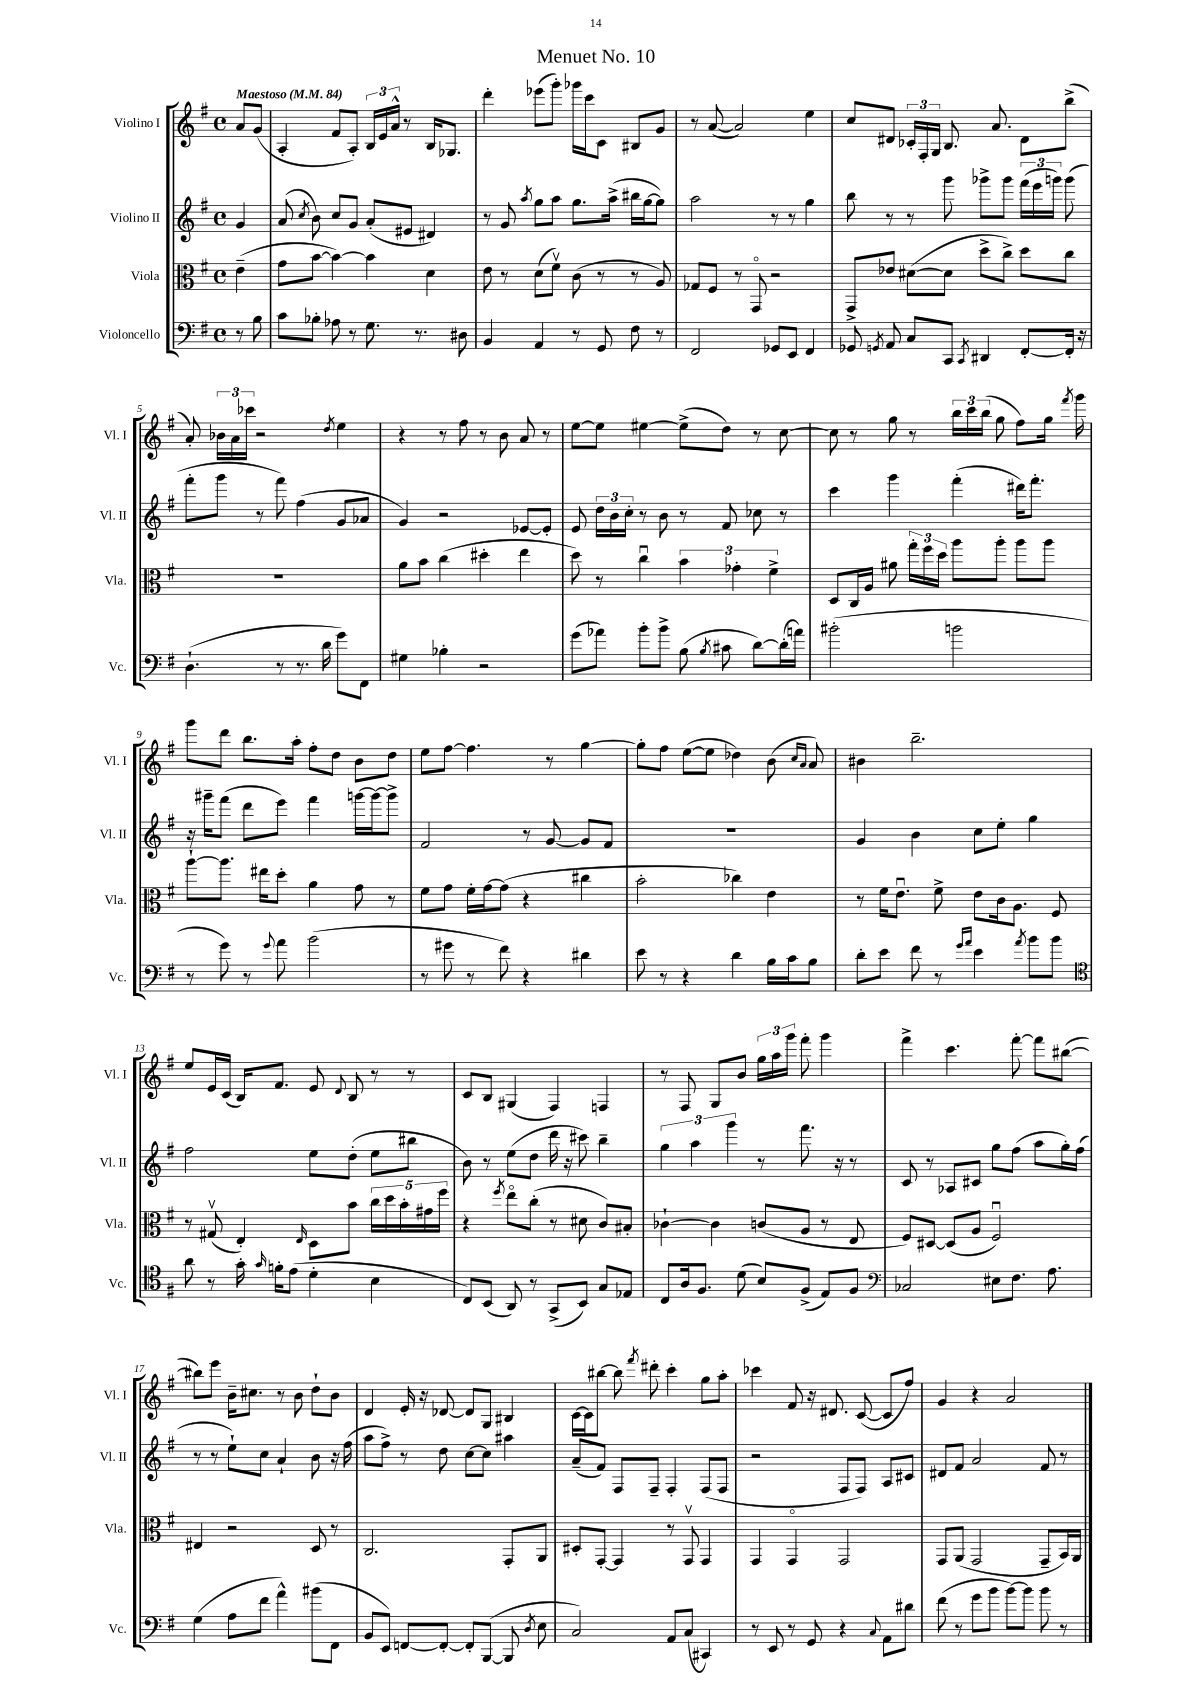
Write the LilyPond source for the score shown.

\header { title = "Menuet No. 10" }
<<
\new StaffGroup <<
\new Staff = "s0" \with { instrumentName = "Violino I" shortInstrumentName = "Vl. I" } {
    \clef treble \key g \major \defaultTimeSignature \time 4/4 \partial 4 \tempo "Maestoso" 4 = 84
    \autoBeamOff a'8[ g'8]( |
    a4-. fis'8[ a8]-.) \tuplet 3/2 { b16[ e'16 a'16]-^ } r8 b16[ ges8.] |
    d'''4-. ees'''8[( g'''8]-.) ges'''16[ c'''16 c'8] bis8[ g'8] |
    r8 a'8~( a'2) e''4 |
    c''8[ dis'8] \tuplet 3/2 { ces'16[-. fis16-. g16] } b8. a'8. dis'8[ b''8]->( |
    a'8-.) \tuplet 3/2 { bes'16[ a'16 ces'''16] } r2 \acciaccatura { d''8 } e''4 |
    r4 r8 fis''8 r8 b'8 a'8 r8 |
    e''8[~ e''8] eis''4~ eis''8[->( d''8]) r8 c''8~ |
    c''8 r8 g''8 r8 \tuplet 3/2 { b''16[ c'''16 b''16]( } g''8 fis''8[) g''16] \acciaccatura { fis'''8 } g'''16 |
    g'''8[ d'''8] b''8.[ a''16]-. fis''8[-. d''8] b'8[ d''8] |
    e''8[ fis''8]~ fis''4. r8 g''4~ |
    g''8[-. fis''8] e''8[~( e''8] des''4) b'8( \grace { c''16[ a'16] } a'8) |
    bis'4 b''2.-- |
    e''8[ e'16 c'16]( b16[) fis'8.] e'8 \appoggiatura { d'8 } b8 r8 r8 |
    c'8[ b8] gis4( fis4) f4 |
    r8 fis8 g8[ b'8] \tuplet 3/2 { g''16[ a''16 g'''16] } fis'''8-. g'''4 |
    fis'''4-> c'''4. fis'''8~-. fis'''8[ bis''8]~( |
    bis''8[) e'''8] b'16[-- cis''8.] r8 b'8 d''8[-! b'8] |
    d'4 e'16-. r16 des'8~ des'8[ g8] bis4 |
    c'16[~ c'16 bis''8]~ bis''8 \acciaccatura { fis'''8 } dis'''8-. c'''4-. g''8[ a''8]-. |
    ces'''4 fis'8 r16 dis'8. c'8~( c'8[ fis''8]) |
    g'4 r4 a'2 \bar "|." |
}
\new Staff = "s1" \with { instrumentName = "Violino II" shortInstrumentName = "Vl. II" } {
    \clef treble \key g \major \defaultTimeSignature \time 4/4 \partial 4
    \autoBeamOff g'4 |
    a'8( \acciaccatura { c''8 } b'8) c''8[ g'8] a'8[-.( eis'8] dis'4) |
    r8 g'8 \acciaccatura { a''8 } g''8[ a''8] g''8.[ a''16]->( bis''16[ g''16~ g''8]) |
    a''2 r8 r8 g''4 |
    b''8 r8 r8 g'''8 ges'''8[-> ges'''8] \tuplet 3/2 { fis'''16[( e'''16 g'''16]) } g'''8( |
    fis'''8[-. g'''8] r8 fis'''8) fis''4( g'8[ aes'8] |
    g'4) r2 ees'8[~ ees'8]-. |
    e'8 \tuplet 3/2 { d''16[ b'16 c''16]-. } r8 b'8 r8 fis'8 ces''8 r8 |
    c'''4 g'''4 fis'''4-.( dis'''16[) fis'''8.]-. |
    r16 gis'''16[-- fis'''8]( d'''8[ e'''8]) fis'''4 g'''16[~ g'''16~ g'''8]-> |
    fis'2 r8 g'8~ g'8[ fis'8] |
    R1 |
    g'4 b'4 c''8[ e''8]-. g''4 |
    fis''2 e''8[ d''8]-.( e''8[ bis''8] |
    b'8) r8 e''8[( d''8] d'''16 r16 cis'''8) b''4-- |
    \tuplet 3/2 { g''4 a''4 g'''4 } r8 fis'''8. r16 r8 |
    c'8 r8 aes8[ cis'8] g''8[ fis''8]( a''8[ g''16-.) fis''16]( |
    r8 r8 e''8[-!) c''8] a'4-! b'8 r16 fis''16( |
    a''8[ fis''8]->) r8 d''8 c''8[~ c''8] ais''4 |
    a'8[--( fis'8]) fis8[ fis8]-- fis4-. fis8[( fis8] |
    r2 fis8[ fis8]) a8[ cis'8] |
    dis'8[ fis'8] a'2 fis'8 r8 \bar "|." |
}
\new Staff = "s2" \with { instrumentName = "Viola" shortInstrumentName = "Vla." } {
    \clef alto \key g \major \defaultTimeSignature \time 4/4 \partial 4
    \autoBeamOff e'4--( |
    g'8[ b'8]~ b'4~) b'4 d'4 |
    e'8 r8 d'8[( fis'8]\upbow) c'8( r8 r8 a8) |
    ges8[ fis8] r8 g,8\flageolet r2 |
    g,8[-> ees'8] dis'8[~( dis'8] d''8[-> c''8]->) d''8[ c''8] |
    R1 |
    a'8[ b'8] c''4( dis''4-. e''4 |
    d''8) r8 c''4\downbow \tuplet 3/2 { b'4 ges'4-. fis'4-> } |
    d8[ c16 a16] ais'8 \tuplet 3/2 { g''16[-. fis''16 d''16] } a''8[ a''8]-. a''8[ a''8] |
    a''8[~-! a''8.] eis''16[ d''8]-. a'4 g'8 r8 |
    fis'8[ g'8] fis'16[-. g'16~ g'8]( r4 cis''4 |
    b'2-. ces''4) e'4 |
    r8 fis'16[ e'8.]\downbow fis'8-> e'8[ c'16 a8.] fis8 |
    r8 gis8\upbow( e4-.) \grace { e16 } d8[ b'8] \tuplet 5/4 { c''16[ d''16 b'16-. gis'16 fis''16] } |
    r4 \acciaccatura { fis''8 } e''8[\flageolet c''8]-.( r8 dis'8 c'8[) bis8]-. |
    ces'4~-! ces'4 c'8[( a8] r8 e8 |
    fis8[) dis8]~ dis8[( a8] fis2\downbow) |
    eis4 r2 d8 r8 |
    c2. g,8[-. a,8] |
    dis8[-. g,8]~-. g,4 r8 g,8\upbow g,4 |
    g,4 g,4\flageolet g,2 |
    g,8[ a,8]( g,2 g,8[-- b,16) a,16] \bar "|." |
}
\new Staff = "s3" \with { instrumentName = "Violoncello" shortInstrumentName = "Vc." } {
    \clef bass \key g \major \defaultTimeSignature \time 4/4 \partial 4
    \autoBeamOff r8 b8 |
    c'8[ bes8]-. aes8 r8 g8. r8. dis8 |
    b,4 a,4 r8 g,8 fis8 r8 |
    fis,2 ges,8[ e,8] fis,4 |
    ges,8 \acciaccatura { g,8 } a,8 c8[ c,8] \acciaccatura { c,8 } dis,4 fis,8[~-. fis,16]-. r16 |
    d4.-!( r8 r8. d'16 g'8[) fis,8] |
    gis4 bes4-. r2 |
    g'8[( aes'8]) b'8[-. b'8]-> b8( \acciaccatura { b8 } cis'8 d'8[~) d'16-.( a'16]) |
    bis'2-.( b'2 |
    r8 g'8) r8 \appoggiatura { g'8 } a'8 b'2( |
    r8 gis'8 r8 fis'8) r4 dis'4 |
    e'8 r8 r4 d'4 b16[ c'16 b8] |
    d'8[-. e'8] fis'8 r8 \grace { g'16[ a'16] } e'4 \acciaccatura { a'8 } b'8[ b'8] |
    \clef tenor a'8 r8 g'16-. \grace { g'16 } f'16[-. e'8]( d'4-. b4 |
    c8[) b,8]( a,8) r8 g,8[->( b,8]) g8[ ees8] |
    c8[ a16 fis8.] d'8( b8[) fis8]->( e8[) fis8] |
    \clef bass ces2 eis8[ fis8.] a8. |
    g4( a8[ fis'8] a'4-^) bis'8[( fis,8] |
    b,8[ e,8]) f,8[~ f,8]~-. f,8[-. b,,8]~( b,,8 \acciaccatura { d8 } e8 |
    c2) a,8[ c8]( cis,4) |
    r8 e,8 r8 g,8 r4 \appoggiatura { c8 } a,8[ dis'8] |
    fis'8( r8 g'8[ b'8] b'8[~) b'8] b'8 r8 \bar "|." |
}
>>
>>
